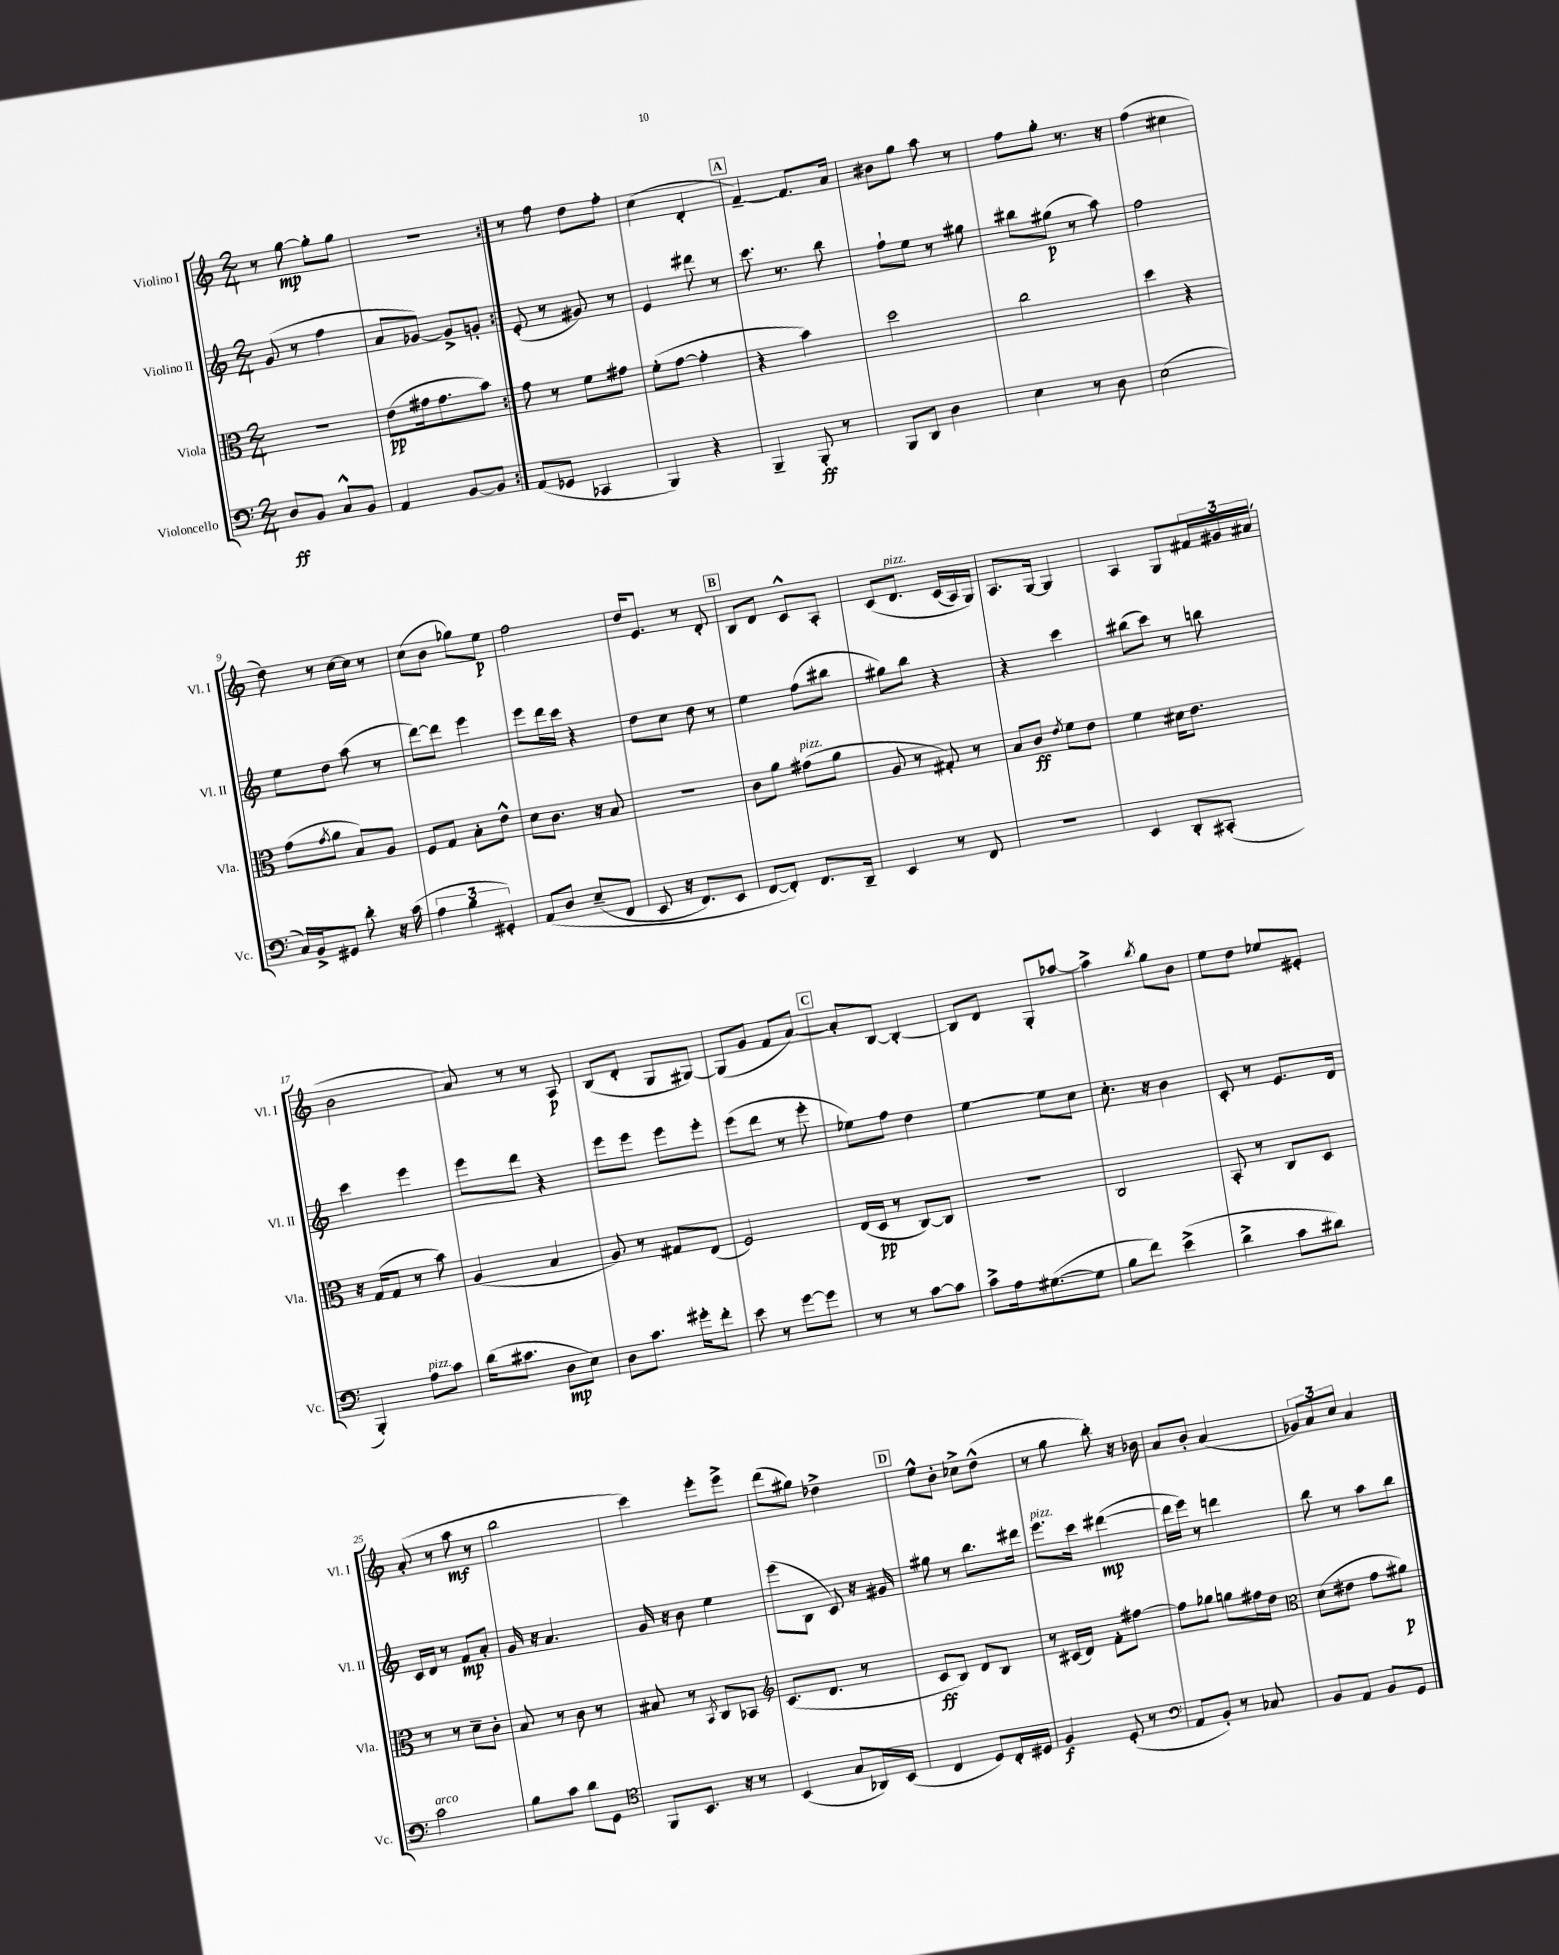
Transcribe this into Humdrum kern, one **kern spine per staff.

**kern	**kern	**kern	**kern
*staff4	*staff3	*staff2	*staff1
*clefF4	*clefC3	*clefG2	*clefG2
*k[]	*k[]	*k[]	*k[]
*M2/4	*M2/4	*M2/4	*M2/4
8D/L	2r	(8g/	8r
8BB/J	.	8r	[8gg\
8C^^/L	.	4ff\	8gg'\]L
8BB/J	.	.	8gg\J
=	=	=	=
4AA/	(8e\L	8a/L	2r
.	16g#\k	[8g-/J)	.
.	8.g#\	.	.
[8BB/L	.	8g-^/]L	.
8BB/]J	8b\J)	8g'/J	.
=:|!	=:|!	=:|!	=:|!
(8AA/L	8g\	(8e'/	8r
8GG-/J	8r	8r	8ff\
4CC-/	8f\L	8g#/)	8dd\L
.	8g#\J	8r	8ff'\J
=	=	=	=
4BBB/)	(8f'\L	4e/	(4cc\
.	[8g\J	.	.
4r	4g'\]	8ddd#\	4d'/
.	.	8r	.
=	=	=	=
4BBB~/	4r	8.ccc\	[4f~/)
.	.	8.r	.
8BBB'/	4b\)	.	8.f/]L
8r	.	8bb\	.
.	.	.	16a/Jk
=	=	=	=
8BBB/L	2dd\	8ff`\L	8b#\L
8DD/J	.	8ee\J	8gg\J
4D\	.	8r	8aa\
.	.	8gg#\	8r
=	=	=	=
4E\	2cc\	8bb#\L	8ff\L
.	.	(8gg#\J	8gg'\J
8r	.	8r	8.r
8D\	.	8aa\)	.
.	.	.	16r
=	=	=	=
(2E\	4dd\	2ff\	(4ff\
.	4r	.	4cc#\
=	=	=	=
16C/LL)	(8g\L	8ee\L	8dd\)
16BB^/J	.	.	.
.	8qg/	.	.
8GG#/J	8a\J	8dd\J	8r
8d'\	8B/L)	(8aa\	[16cc\LL
.	.	.	16cc\]JJ
16r	8A/J	8r	8r
(16c\	.	.	.
=	=	=	=
6A\	8F/L	[8ddd\L)	(8cc\L
.	8G/J	8ddd\]J	8b\J
6B\	.	.	.
.	8B'\L	4eee\	8gg-\L)
6GG#'/)	.	.	.
.	8e^^\J	.	8ee\J
=	=	=	=
&(8AA/L	8d\L	8eee\L	2ff\
8D/J	8.c\J	16ddd\L	.
.	.	16ccc\JJ	.
(8E~/L	.	4r	.
.	16r	.	.
8FF/J	8B/	.	.
=	=	=	=
8EE/	2r	8dd\L	16dd/LK
.	.	.	8.e/J
16r	.	8cc\J	.
8.FF/L)	.	.	.
.	.	8dd\	8r
8EE/J	.	8r	8d'/
=	=	=	=
[8FF/L	8c\L	4ee\	8B/L
8FF'/]J&)	8a\J	.	8d/J
8.FF/L	(8g#\L	(8ff\L	8c^^/L
.	8a\J	8bb#\J	8A'/J
16DD~/Jk	.	.	.
=	=	=	=
4EE/	8A/	8gg#\L)	&(8c/L
.	8r	8bb\J	8.d/J
8r	8G#'/)	4r	.
.	.	.	(16c/LL
8FF/	8r	.	16A/)
.	.	.	16G/JJ&)
=	=	=	=
2r	8B/L	4r	8.A/L
.	8c/J	.	.
.	.	.	[16G/Jk
.	8qe/	.	.
.	8f\L	4ccc\	4G/]
.	8e\J	.	.
=	=	=	=
4EE/	4f\	(8bb#\L	4A/
.	.	8ccc\J)	.
8DD'/L	16d#\LK	8r	8G/L
.	8.e\J	.	.
(8CC#'/J	.	8bb\	24f#/L
.	.	.	24g#/
.	.	.	(24a#/JJ
=	=	=	=
4BBB'/)	16r	4ccc\	2b\
.	(16G/LK	.	.
.	8G/J	.	.
8A\L	8r	4eee\	.
8c\J	8b\)	.	.
=	=	=	=
(16d\LK	(4A/	8eee\L	8a/)
8.c#\J	.	.	.
.	.	8ddd\J	8r
8D\L	4B/	4r	8r
8E\J)	.	.	8A/
=	=	=	=
8D\L	8A/)	8eee\L	(8B/L
8.c\J	8r	8eee\J	8d'/J
.	8G#/L	8eee\L	8G/L
16g#'\LK	.	.	.
8f'\J	(8E/J	8eee'\J	[8G#/J)
=	=	=	=
8e\	2F/)	(8eee\L	(8G#/]L
8r	.	8ddd\J	8g/J
[8g\L	.	8r	8f/L
8g\]J	.	8eee'\	[8a/J)
=	=	=	=
8r	(16E/LL	8ee-\L)	8a'/]L
.	16D/JJ	.	.
8r	8r	8ff\J	[8B/J
[8c\L	[8C/L)	4dd\	4B'/_
8c\]J	8C/]J	.	.
=	=	=	=
8c^\L	2r	[4ee\	8B/]L
16A\k	.	.	8d/J
([8.G#\	.	.	.
.	.	8ee\]L	8G'/L
8G#\]J	.	8cc\J	[8aa-/J
=	=	=	=
8B\L	2C/	8.cc'\	4aa-^\]
8f\J)	.	.	.
.	.	16r	.
.	.	.	8qbb/
(4e^\	.	4b\	8gg\L
.	.	.	8b\J
=	=	=	=
4d^\	8BB'/	8c'/	8ee\L
.	8r	8r	8dd\J
8c\L	8C/L	8.e/L	8ee-/L
8d#\J)	8D/J	.	8e#'/J
.	.	16d/Jk	.
=	=	=	=
2c\	8r	16c/LL	(8a'/
.	.	16d/JJ	.
.	8r	8r	8r
.	8d~\L	8f/L	8aa\
.	8c'\J	8a'/J	8r
=	=	=	=
8B\L	8B/	16g/	2bb\
.	.	16r	.
8c\J	8r	4.a/	.
8d\L	8c\	.	.
8GG\J	8r	.	.
=	=	=	=
*clefC4	*	*	*
8FF/L	8B#/	16g/	4ccc\)
.	.	16r	.
8.BB/J	8r	8b\	.
.	8qBB/	.	.
.	8C/L	4ee\	8eee'\L
16r	.	.	.
8r	8BB-/J	.	8eee^\J
=	=	=	=
*	*clefG2	*	*
(4BB/	(8.c/L	(8eee\L	(8ddd\L
.	.	8B\J	8gg#\J)
.	8.d/J	.	.
8G/L	.	8c/)	4dd-^\
16AA-/L)	8r	16r	.
(16BB/JJ	.	16g#/	.
=	=	=	=
4C/	8c/L	8gg#\	8ee^^\L
.	8B/J)	8r	8b'\J
8D/L)	8d/L	8.bb\L	8cc-^\L
16C'/L	8B/J	.	(8dd^^\J
16D#/JJ	.	16ddd#\Jk	.
=	=	=	=
4F/	8r	8.eee\L	8r
.	(16c#/LL	.	8gg\
.	16d/JJ)	16ccc\Jk	.
(8D'/	8f'\L	([4ddd#\	8bb'\)
8r	[8ff#\J	.	16r
.	.	.	16b-\
=	=	=	=
*clefF4	*	*	*
8AA/L	8ff#\]L	16ddd#\]LL	8a/L
.	.	16eee\JJ)	.
8BB'/J)	8gg-\J	8r	8b'/J
8r	8gg\L	4ddd\	(4a/
8C-/	16ff#\L	.	.
.	16dd\JJ	.	.
=	=	=	=
*	*clefC3	*	*
8BB/L	(8d\L	8bb\	12g-/L)
.	.	.	12a/
8AA/J	8e#\J	8r	.
.	.	.	12cc/J
8BB/L	8g\L	8aa\L	4a/
8GG/J	8a#\J)	8bb\J	.
==	==	==	==
*-	*-	*-	*-
